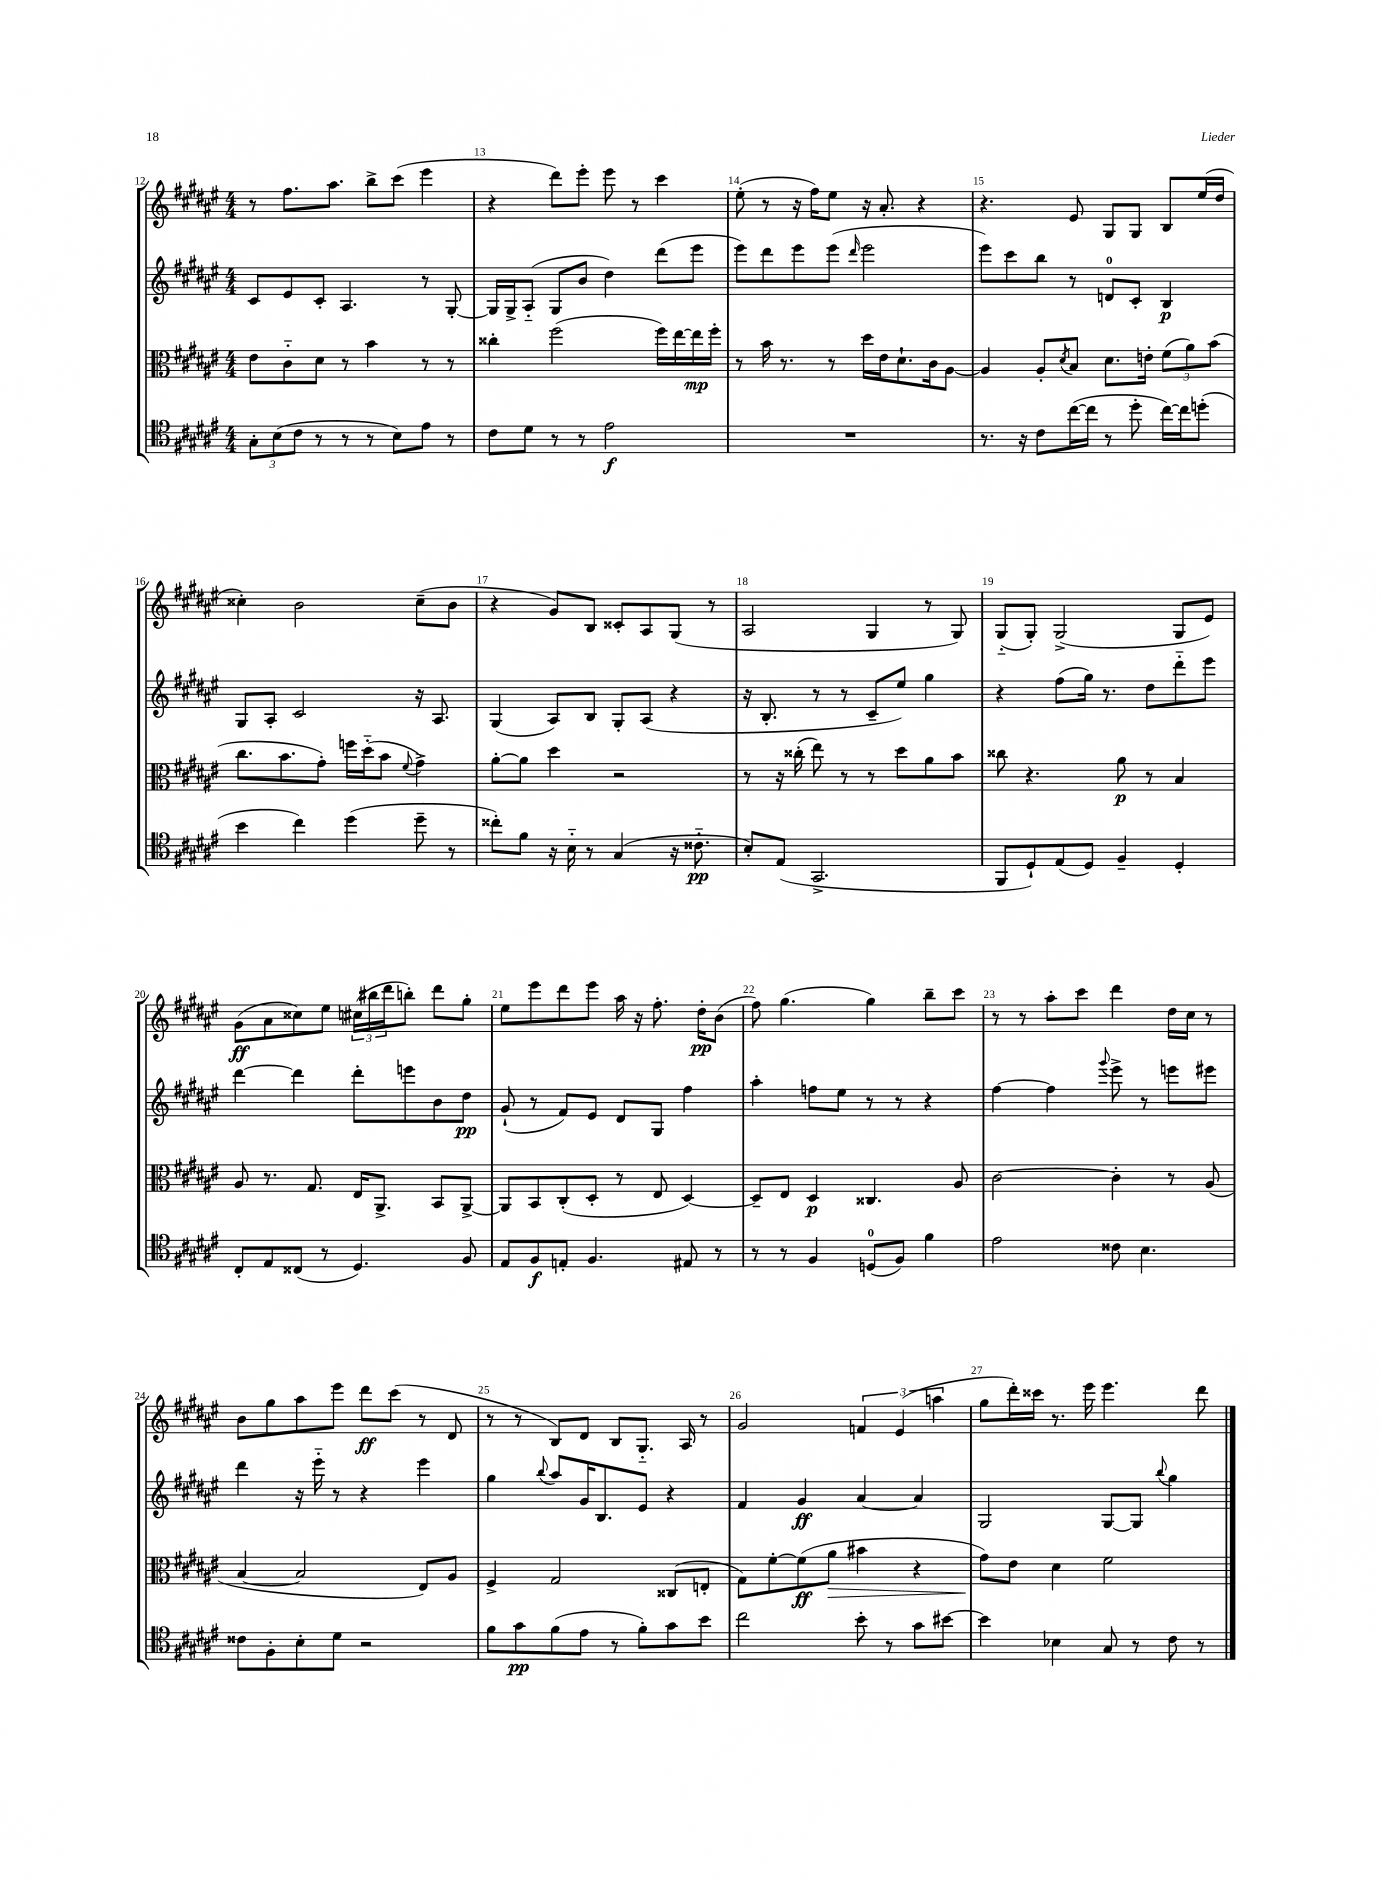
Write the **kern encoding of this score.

**kern	**dynam	**kern	**dynam	**kern	**dynam	**kern	**dynam
*part4	*part4	*part3	*part3	*part2	*part2	*part1	*part1
*staff4	*staff4	*staff3	*staff3	*staff2	*staff2	*staff1	*staff1
*clefC4	*	*clefC3	*	*clefG2	*	*clefG2	*
*k[f#c#g#d#a#e#]	*	*k[f#c#g#d#a#e#]	*	*k[f#c#g#d#a#e#]	*	*k[f#c#g#d#a#e#]	*
*M4/4	*	*M4/4	*	*M4/4	*	*M4/4	*
=12	=12	=12	=12	=12	=12	=12	=12
12G#'\L	.	8e#\L	.	8c#/L	.	8r	.
(12B\	.	.	.	.	.	.	.
.	.	8c#\	.	8e#/	.	8.ff#\L	.
12c#\J	.	.	.	.	.	.	.
8r	.	8d#\J	.	8c#'/J	.	.	.
.	.	.	.	.	.	8.aa#\J	.
8r	.	8r	.	4.A#/	.	.	.
8r	.	4b\	.	.	.	8bb^\L	.
8B\L)	.	.	.	.	.	(8ccc#\J	.
8e#\J	.	8r	.	8r	.	4eee#\	.
8r	.	8r	.	[8G#'/	.	.	.
=13	=13	=13	=13	=13	=13	=13	=13
8c#\L	.	4cc##X'\	.	16G#/LL]	.	4r	.
.	.	.	.	16G#^/J	.	.	.
8d#\J	.	.	.	(8A#/J	.	.	.
8r	.	(2ff#\	.	8G#/L	.	8ddd#\L)	.
8r	.	.	.	8b/J	.	8eee#'\J	.
2e#\	f	.	.	4dd#\)	.	8eee#\	.
.	.	.	.	.	.	8r	.
.	.	16ff#\LL)	.	(8ddd#\L	.	4ccc#\	.
.	.	[16ee#\	.	.	.	.	.
.	.	16ee#\]	mp	8eee#\J	.	.	.
.	.	16ff#'\JJ	.	.	.	.	.
=14	=14	=14	=14	=14	=14	=14	=14
1r	.	8r	.	8eee#\L)	.	(8ee#'\	.
.	.	16b\	.	8ddd#\	.	8r	.
.	.	8.r	.	.	.	.	.
.	.	.	.	8eee#\	.	16r	.
.	.	.	.	.	.	16ff#\KL)	.
.	.	8r	.	(8eee#\J	.	8ee#\J	.
.	.	.	.	16qqddd#/	.	.	.
.	.	16dd#\LL	.	2eee#\	.	16r	.
.	.	16e#\J	.	.	.	8.a#'/	.
.	.	8.d#`\	.	.	.	.	.
.	.	.	.	.	.	4r	.
.	.	16c#\k	.	.	.	.	.
.	.	[8A#\J	.	.	.	.	.
=15	=15	=15	=15	=15	=15	=15	=15
8.r	.	4A#/]	.	8eee#\L)	.	4.r	.
.	.	.	.	8ccc#\	.	.	.
16r	.	.	.	.	.	.	.
8c#\L	.	8A#'/L	.	8bb\J	.	.	.
.	.	8qd#/	.	.	.	.	.
([16cc#\L	.	8B/J	.	8r	.	8e#/	.
16cc#\JJ]	.	.	.	.	.	.	.
8r	.	8.d#\L	.	8dn/L	.	8G#/L	.
8dd#'\	.	.	.	8c#'/J	.	8G#/J	.
.	.	16en'\Jk	.	.	.	.	.
[16cc#\LL)	.	(12f#\L	.	4B/	p	8B/L	.
16cc#\J]	.	.	.	.	.	.	.
.	.	12a#\)	.	.	.	.	.
(8ddn'\J	.	.	.	.	.	(16ee#/L	.
.	.	(12b\J	.	.	.	.	.
.	.	.	.	.	.	16dd#/JJ	.
!!LO:LB:g=z
=16	=16	=16	=16	=16	=16	=16	=16
4b\	.	8.cc#\L	.	8G#/L	.	4cc##X'\)	.
.	.	.	.	8A#'/J	.	.	.
.	.	8.b\	.	.	.	.	.
4cc#\)	.	.	.	2c#/	.	2b\	.
.	.	8g#'\J)	.	.	.	.	.
(4dd#\	.	16ffn\LL	.	.	.	.	.
.	.	(16dd#\J	.	.	.	.	.
.	.	8b\J	.	.	.	.	.
.	.	8qqf#/	.	.	.	.	.
8dd#~\	.	4g#^\)	.	16r	.	(8cc##~\L	.
.	.	.	.	8.A#/	.	.	.
8r	.	.	.	.	.	8b\J	.
=17	=17	=17	=17	=17	=17	=17	=17
8cc##X'\L)	.	[8a#'\L	.	(4G#/	.	4r	.
8f#\J	.	8a#\J]	.	.	.	.	.
16r	.	4dd#\	.	8A#/L)	.	8g#/L)	.
16B\	.	.	.	.	.	.	.
8r	.	.	.	8B/J	.	8B/J	.
(4G#/	.	2r	.	8G#'/L	.	8c##X'/L	.
.	.	.	.	(8A#/J	.	8A#/	.
16r	.	.	.	4r	.	(8G#/J	.
8.c##X\	pp	.	.	.	.	.	.
.	.	.	.	.	.	8r	.
=18	=18	=18	=18	=18	=18	=18	=18
8B'/L)	.	8r	.	16r	.	2A#/	.
.	.	.	.	8.B'/	.	.	.
(8E#/J	.	16r	.	.	.	.	.
.	.	(16cc##X'\	.	.	.	.	.
2.GG#^/	.	8ee#\)	.	8r	.	.	.
.	.	8r	.	8r	.	.	.
.	.	8r	.	8c#~/L	.	4G#/	.
.	.	8dd#\L	.	8ee#/J)	.	.	.
.	.	8a#\	.	4gg#\	.	8r	.
.	.	8b\J	.	.	.	8G#/)	.
=19	=19	=19	=19	=19	=19	=19	=19
8FF#/L	.	8cc##X\	.	4r	.	(8G#/L	.
8D#`/)	.	4.r	.	.	.	8G#'/J)	.
(8E#/	.	.	.	(8ff#\L	.	(2G#^/	.
8D#/J)	.	.	.	16gg#\Jk)	.	.	.
.	.	.	.	8.r	.	.	.
4F#~/	.	8a#\	p	.	.	.	.
.	.	8r	.	8dd#\L	.	.	.
4D#'/	.	4B/	.	8ddd#\	.	8G#/L	.
.	.	.	.	8eee#\J	.	8e#/J)	.
!!LO:LB:g=z
=20	=20	=20	=20	=20	=20	=20	=20
8C#'/L	.	8A#/	.	[4ddd#\	.	(8g#\L	ff
8E#/	.	8.r	.	.	.	8a#\	.
(8C##X/J	.	.	.	4ddd#\]	.	8cc##X\)	.
.	.	8.G#/	.	.	.	.	.
8r	.	.	.	.	.	8ee#\J	.
4.D#/)	.	16E#/KL	.	8ddd#'\L	.	(24cc#X\LL	.
.	.	.	.	.	.	24bb#X\	.
.	.	8.AA#^/J	.	.	.	.	.
.	.	.	.	.	.	24ddd#\J	.
.	.	.	.	8eeen\	.	8bbn'\J)	.
.	.	8BB/L	.	8b\	.	8ddd#\L	.
8F#/	.	[8AA#^/J	.	8dd#\J	pp	8gg#'\J	.
=21	=21	=21	=21	=21	=21	=21	=21
8E#/L	.	8AA#/L]	.	(8g#`/	.	8ee#\L	.
8F#/	f	8BB/	.	8r	.	8eee#\	.
8En'/J	.	(8C#'/	.	8f#/L)	.	8ddd#\	.
4.F#/	.	8D#'/J	.	8e#/J	.	8eee#\J	.
.	.	8r	.	8d#/L	.	16aa#\	.
.	.	.	.	.	.	16r	.
.	.	8E#/	.	8G#/J	.	8.ff#'\	.
8E#X/	.	[4D#/)	.	4ff#\	.	.	.
.	.	.	.	.	.	16dd#'\KL	pp
8r	.	.	.	.	.	(8b\J	.
=22	=22	=22	=22	=22	=22	=22	=22
8r	.	8D#~/L]	.	4aa#'\	.	8ff#\)	.
8r	.	8E#/J	.	.	.	(4.gg#\	.
4F#/	.	4D#/	p	8ffn\L	.	.	.
.	.	.	.	8ee#\J	.	.	.
(8Dn/L	.	4.C##X/	.	8r	.	4gg#\)	.
8F#/J)	.	.	.	8r	.	.	.
4f#\	.	.	.	4r	.	8bb~\L	.
.	.	8A#/	.	.	.	8ccc#\J	.
=23	=23	=23	=23	=23	=23	=23	=23
2e#\	.	[2c#\	.	[4ff#\	.	8r	.
.	.	.	.	.	.	8r	.
.	.	.	.	4ff#\]	.	8aa#'\L	.
.	.	.	.	.	.	8ccc#\J	.
.	.	.	.	8qqggg#/	.	.	.
8c##X\	.	4c#'\]	.	8eee#^\	.	4ddd#\	.
4.B\	.	.	.	8r	.	.	.
.	.	8r	.	8eeen\L	.	16dd#\LL	.
.	.	.	.	.	.	16cc#\JJ	.
.	.	(8A#/	.	8eee#X\J	.	8r	.
!!LO:LB:g=z
=24	=24	=24	=24	=24	=24	=24	=24
8c##X\L	.	[4B/	.	4ddd#\	.	8b\L	.
8F#'\	.	.	.	.	.	8gg#\	.
8B'\	.	2B/]	.	16r	.	8aa#\	.
.	.	.	.	16eee#\	.	.	.
8d#\J	.	.	.	8r	.	8eee#\J	.
2r	.	.	.	4r	.	8ddd#\L	ff
.	.	.	.	.	.	(8ccc#\J	.
.	.	8E#/L)	.	4eee#\	.	8r	.
.	.	8A#/J	.	.	.	8d#/	.
=25	=25	=25	=25	=25	=25	=25	=25
8f#\L	.	4F#^/	.	4gg#\	.	8r	.
8g#\	pp	.	.	.	.	8r	.
.	.	.	.	8qqbb/	.	.	.
(8f#\	.	2G#/	.	8aa#/L	.	8B/L)	.
8e#\J	.	.	.	16g#/K	.	8d#/J	.
.	.	.	.	8.B/	.	.	.
8r	.	.	.	.	.	8B/L	.
8f#'\L)	.	.	.	8e#/J	.	8.G#/J	.
8g#\	.	(8C##X/L	.	4r	.	.	.
.	.	.	.	.	.	16A#/	.
8b\J	.	8En'/J	.	.	.	8r	.
=26	=26	=26	=26	=26	=26	=26	=26
2cc#\	.	8G#\L)	.	4f#/	.	2g#/	.
.	.	[8f#'\	.	.	.	.	.
.	.	(8f#\]	ff	4g#/	ff	.	.
!	!	!	!LO:HP:b	!	!	!	!
.	.	8a#\J	>	.	.	.	.
8b'\	.	4b#X\	.	[4a#/	.	6fn/	.
8r	.	.	.	.	.	.	.
.	.	.	.	.	.	(6e#/	.
8g#\L	.	4r	.	4a#/]	.	.	.
.	.	.	.	.	.	6aan\	.
[8b#X\J	.	.	.	.	.	.	.
=27	=27	=27	=27	=27	=27	=27	=27
4b#\]	.	8g#\L)	.	2G#/	.	8gg#\L	.
.	.	8e#\J	]	.	.	16ddd#'\L)	.
.	.	.	.	.	.	16ccc##X\JJ	.
4B-X\	.	4d#\	.	.	.	8.r	.
.	.	.	.	.	.	16eee#\	.
8G#/	.	2f#\	.	[8G#/L	.	4.eee#\	.
8r	.	.	.	8G#/J]	.	.	.
.	.	.	.	8qqbb/	.	.	.
8c#\	.	.	.	4gg#\	.	.	.
8r	.	.	.	.	.	8ddd#\	.
==	==	==	==	==	==	==	==
*-	*-	*-	*-	*-	*-	*-	*-
